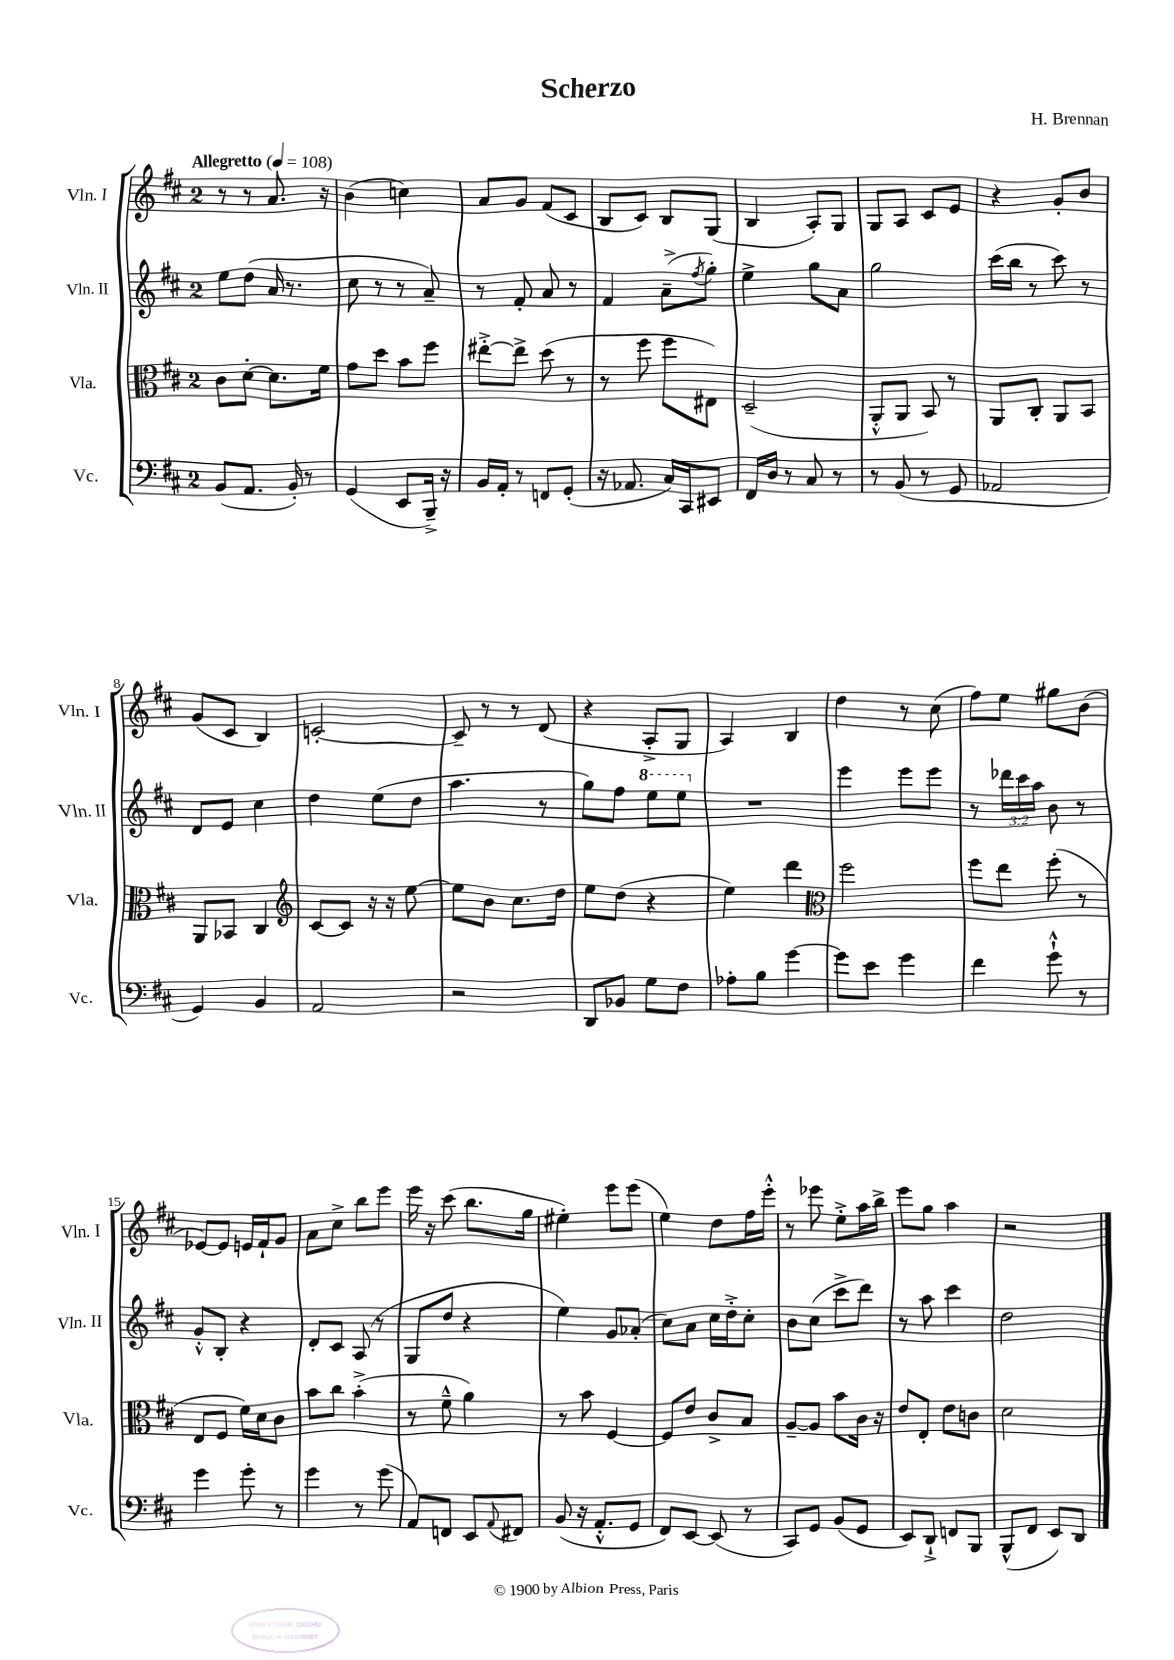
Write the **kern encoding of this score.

**kern	**kern	**kern	**kern
*part4	*part3	*part2	*part1
*staff4	*staff3	*staff2	*staff1
*I"Vc.	*I"Vla.	*I"Vln. II	*I"Vln. I
*I'Vc.	*I'Vla.	*I'Vln. II	*I'Vln. I
*clefF4	*clefC3	*clefG2	*clefG2
*k[f#c#]	*k[f#c#]	*k[f#c#]	*k[f#c#]
*M2/4	*M2/4	*M2/4	*M2/4
*MM108	*MM108	*MM108	*MM108
=1	=1	=1	=1
!	!	!	!LO:TX:a:B:t=Allegretto
(8BB/L	8c#\L	8ee\L	8r
8.AA/J	[8d'\J	(8dd\J	8r
.	8.d\L]	16a/	8.a/
16BB'/)	.	8.r	.
8r	.	.	.
.	16f#\Jk	.	16r
=2	=2	=2	=2
(4GG/	8g\L	8cc#\	(4b\
.	8dd\J	8r	.
8EE/L	8b\L	8r	4ccn\)
16BBB~^/Jk)	8ff#\J	8a~/)	.
16r	.	.	.
=3	=3	=3	=3
16BB/LL	[8ee#X'^\L	8r	8a/L
16AA'/JJ	.	.	.
8r	8ee#^\J]	8f#'/	8g/J
8FFn/L	(8dd\	8a/	(8f#/L
(8GG'/J	8r	8r	8c#/J
=4	=4	=4	=4
16r	8r	4f#/	8B/L
8.AA-X/	.	.	.
.	8ff#\	.	8c#/J)
16C#/LL)	8ff#\L	(8a~^\L	8B/L
16CC#/J	.	.	.
.	.	8qff#/	.
8EE#X/J	8E#X\J)	8gg'\J)	(8G/J
=5	=5	=5	=5
16FF#/LL	(2D~/	4ee^\	4B/
16D/JJ	.	.	.
8r	.	.	.
8C#/	.	8gg\L	8A'/L)
8r	.	8a\J	8G/J
=6	=6	=6	=6
8r	8AA'^^/L	2gg\	8G/L
(8BB/	8AA/J	.	8A/J
8r	8BB/)	.	8c#/L
8GG/	8r	.	8e/J
=7	=7	=7	=7
2AA-X/	8AA/L	(16ccc#\LL	4r
.	.	16bb\JJ	.
.	8C#'/J	8r	.
.	8AA/L	8ccc#\)	8g'/L
.	8BB/J	8r	8b/J
!!LO:LB:g=z
=8	=8	=8	=8
4GG/)	8AA/L	8d/L	(8g/L
.	8BB-X/J	8e/J	8c#/J
4BB/	4C#/	4cc#\	4B/)
=9	=9	=9	=9
*	*clefG2	*	*
2AA/	[8c#/L	4dd\	[2cn'/
.	8c#/J]	.	.
.	16r	(8ee\L	.
.	16r	.	.
.	[8ee\	8dd\J	.
=10	=10	=10	=10
2r	8ee\L]	4.aa\	8c~/]
.	8b\J	.	8r
.	8.cc#\L	.	8r
.	.	8r	(8d/
.	16dd\Jk	.	.
=11	=11	=11	=11
8DD/L	8ee\L	8gg\L)	4r
8BB-X/J	(8dd\J	8ff#\J	.
*	*	*8va	*
8G\L	4r	8eee\L	8A'^/L
8F#\J	.	8eee\J	8G/J
=12	=12	=12	=12
*	*	*X8va	*
8A-X'\L	4ee\)	2r	4A/)
8B\J	.	.	.
[4g\	4ddd\	.	4B/
=13	=13	=13	=13
*	*clefC3	*	*
8g\L]	2ff#\	4eee\	4dd\
8e\J	.	.	.
4g\	.	8eee\L	8r
.	.	8eee\J	(8cc#\
=14	=14	=14	=14
4f#\	8ff#\L	8r	8ff#\L)
.	8ee\J	24ddd-X\LL	8ee\J
.	.	24ccc#\	.
.	.	24aa\JJ	.
8g`^^\	(8ff#'\	8b\	8gg#X\L
8r	8r	8r	(8b\J
!!LO:LB:g=z
=15	=15	=15	=15
4g\	8E/L	8g'^^/L	[8e-X/L)
.	8F#/J	8B'/J	8e-/J]
8g'\	16f#\LL)	4r	16en/LL
.	16d\J	.	16f#`/J
8r	8c#\J	.	8g/J
=16	=16	=16	=16
4g\	8b\L	8d'/L	8a\L
.	8cc#\J	8c#/J	8cc#^\J
8r	(4b'^\	(8A/	8bb\L
(8g\	.	8r	8eee\J
=17	=17	=17	=17
8AA/L)	8r	8G/L	16eee\
.	.	.	16r
8FFn/J	8f#~^^\	8dd/J	(8ccc#\
8EE/L	4a\)	4r	8.bb\L
8qqAA/	.	.	.
8FF#X/J	.	.	.
.	.	.	16gg\Jk
=18	=18	=18	=18
(8BB/	8r	4ee\)	4ee#X'\)
16r	8b\	.	.
8.AA'^^/L	.	.	.
.	[4F#/	8g/L	8eee\L
8GG/J	.	(8a-X'/J	(8eee\J
=19	=19	=19	=19
8FF#/L)	8F#/L]	8cc#\L)	4ee\)
[8EE/J	8e/J	8a\J	.
(8EE/]	8c#^/L	16cc#\LL	8dd\L
.	.	16dd'^\J	.
8r	8B/J	8cc#'\J	16ff#\L
.	.	.	16eee'^^\JJ
=20	=20	=20	=20
8CC#/L)	[8A~/L	8b\L	8r
8GG/J	8A/J]	(8cc#\J	8eee-X\
(8BB/L	8b\L	8ccc#^\L	8ee'^\L
8GG/J	16c#\Jk	8ddd\J)	16aa\L
.	16r	.	16bb^\JJ
=21	=21	=21	=21
8EE/L)	8e/L	8r	8eee\L
8DD`^/J	8E'/J	8aa\	8gg\J
8FFn/L	8e\L	4ccc#\	4aa\
8BBB/J	8cn\J	.	.
=22	=22	=22	=22
(8BBB^^/L	2d\	2dd\	2r
8FF#/J	.	.	.
8EE/L)	.	.	.
8DD/J	.	.	.
==	==	==	==
*-	*-	*-	*-
